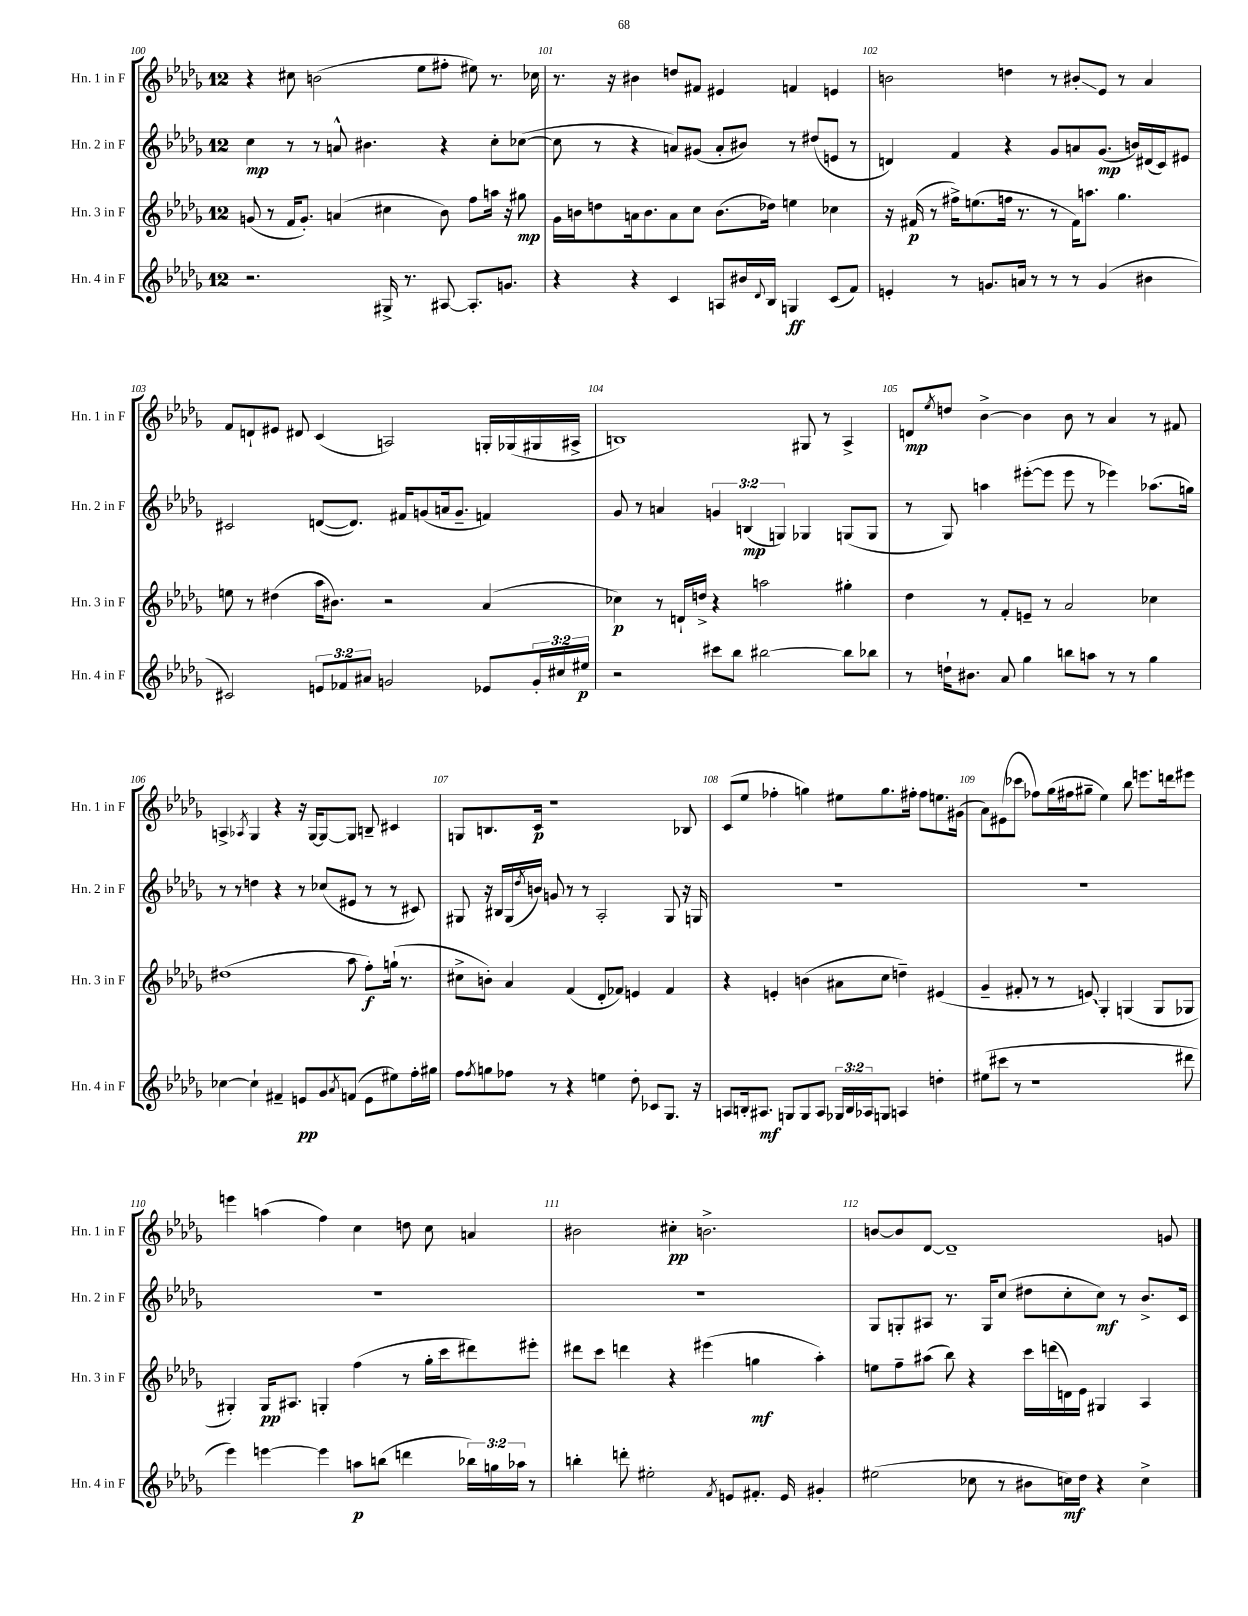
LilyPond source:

<<
\new StaffGroup <<
\new Staff = "s0" \with { instrumentName = "Hn. 1 in F" shortInstrumentName = "Hn. 1 in F" } {
    \clef treble \key des \major \once \override Staff.TimeSignature.style = #'single-digit \time 12/8
    r4 cis''8 b'2( ees''8 fis''8-. eis''8) r8. ces''16 |
    r8. r16 bis'4 d''8 fis'8 eis'4 f'4 e'4 |
    b'2 d''4 r8 bis'8-.\glissando ees'8 r8 aes'4 |
    f'8 d'8-! eis'8 dis'8 c'4( a2) g16-. ges16( gis16 ais16-> |
    b1) gis8 r8 aes4-> |
    d'8\mp \acciaccatura { ees''8 } d''8 bes'4~-> bes'4 bes'8 r8 aes'4 r8 fis'8 |
    a4-> \acciaccatura { aes8 } ges4 r4 r16 ges16~ ges8~ ges8 b8-- cis'4 |
    g8 b8. c'16\p r1 bes8 |
    c'8( ees''8 fes''4-. g''4) eis''8 g''8. fis''16-. fis''8 e''8. gis'16( |
    aes'8) eis'8( ces'''8 fes''8) ges''16( fis''16 gis''8-- ees''4) bes''8 e'''8. d'''16 eis'''8 |
    e'''4 a''4( f''4) c''4 d''8 c''8 a'4 |
    bis'2 cis''4-.\pp b'2.-> |
    b'8~ b'8 des'8~ des'1-- g'8 \bar "|." |
}
\new Staff = "s1" \with { instrumentName = "Hn. 2 in F" shortInstrumentName = "Hn. 2 in F" } {
    \clef treble \key des \major \once \override Staff.TimeSignature.style = #'single-digit \time 12/8 \override Staff.TupletNumber.text = #tuplet-number::calc-fraction-text
    c''4\mp r8 r8 a'8-^ bis'4. r4 c''8-. ces''8~( |
    ces''8 r8 r4 a'8) gis'8( a'8-. bis'8) r8 dis''8( e'8 r8 |
    d'4) f'4 r4 ges'8 a'8 ges'8.\mp( b'16) dis'16( c'16) eis'8 |
    cis'2 d'8~( d'8.) fis'16 g'8( a'16 g'8.-- f'4) |
    ges'8 r8 a'4 \tuplet 3/2 { g'4 b4\mp( g4) } ges4 g8( g8 |
    r8 ges8) a''4 eis'''8~-.( eis'''8 eis'''8 r8 ees'''4) aes''8.( g''16) |
    r8 r8 d''4 r4 r8 ces''8( eis'8 r8 r8 cis'8) |
    gis8 r16 bis16 gis16( \acciaccatura { des''8 } b'16) g'8 r8 r8 aes2-. gis8 r16 g16 |
    R1. |
    R1. |
    R1. |
    R1. |
    ges8 g8-. ais8 r8. g16 c''8( dis''8 c''8-. c''8\mf) r8 bes'8.-> c'16 \bar "|." |
}
\new Staff = "s2" \with { instrumentName = "Hn. 3 in F" shortInstrumentName = "Hn. 3 in F" } {
    \clef treble \key des \major \once \override Staff.TimeSignature.style = #'single-digit \time 12/8
    g'8( r8 f'16 g'8.-.) a'4( cis''4 bes'8) f''8 a''16 r16 gis''8\mp |
    ges'16 b'16 d''8 a'16 b'8. a'8 c''8 b'8.( des''16) e''4 ces''4 |
    r16 fis'16\p( r8 fis''16->) e''8.( f''16 r8. r8 fis'16) a''8. ges''4. |
    e''8 r8 dis''4( aes''16 bis'8.) r2 aes'4( |
    ces''4\p) r8 d'16-! d''16-> r4 a''2 gis''4-. |
    des''4 r8 f'8-. e'8-- r8 aes'2 ces''4 |
    dis''1( aes''8 f''8-.\f) g''16-!( r8. |
    cis''8-> b'8-.) aes'4 f'4( des'8-. fes'8) e'4 fes'4 |
    r4 e'4-. b'4( ais'8 c''8 d''4--) eis'4( |
    ges'4-- fis'8-. r8 r8 \once \override Glissando.style = #'zigzag e'8\glissando) ges4-. g4( g8 ges8 |
    gis4-.) gis16\pp ais8. g4-. f''4( r8 ges''16-. c'''16 dis'''8) eis'''8-. |
    dis'''8 c'''8 d'''4 r4 eis'''4( g''4\mf aes''4-.) |
    e''8 f''8-- ais''8( bes''8) r4 c'''16 d'''16( d'16) ees'16 gis4 aes4 \bar "|." |
}
\new Staff = "s3" \with { instrumentName = "Hn. 4 in F" shortInstrumentName = "Hn. 4 in F" } {
    \clef treble \key des \major \once \override Staff.TimeSignature.style = #'single-digit \time 12/8 \override Staff.TupletNumber.text = #tuplet-number::calc-fraction-text
    r2. gis16-> r8. ais8~ ais8.-. g'8. |
    r4 r4 c'4 a8 bis'16 \appoggiatura { des'8 } bes16 g4\ff c'8( f'8) |
    e'4-. r8 g'8. a'16 r8 r8 r8 g'4( bis'4 |
    cis'2) \tuplet 3/2 { e'8 fes'8 ais'8 } g'2 ees'8 \tuplet 3/2 { g'16-. cis''16 eis''16\p } |
    r2 cis'''8 bes''8 bis''2~ bis''8 bes''8 |
    r8 d''16-! bis'8. aes'8 ges''4 b''8 a''8 r8 r8 ges''4 |
    ces''4~ ces''4-! fis'4-- e'8\pp ges'8 \acciaccatura { aes'8 } f'8( e'8 eis''8) f''16-. gis''16 |
    f''8 \acciaccatura { f''8 } g''8 fes''8 r8 r4 e''4 des''8-. ces'8 ges8. r16 |
    a8 b16-. ais8.\mf g8 g8 ais8 \tuplet 3/2 { ges16 b16 aes16 } g8 a4 d''4-. |
    eis''8( cis'''8 r8 r1 dis'''8 |
    ees'''4) e'''4~ e'''4 a''8\p b''8( d'''4 \tuplet 3/2 { bes''16) g''16 aes''16 } r8 |
    b''4-. d'''8-. eis''2-. \acciaccatura { f'8 } e'8 fis'8.-. e'16 gis'4-. |
    eis''2( ces''8 r8 bis'8 c''16\mf) des''16 r4 c''4-> \bar "|." |
}
>>
>>
\layout { \context { \Score currentBarNumber = #100 \override BarNumber.break-visibility = ##(#f #t #t) barNumberVisibility = #all-bar-numbers-visible } }
